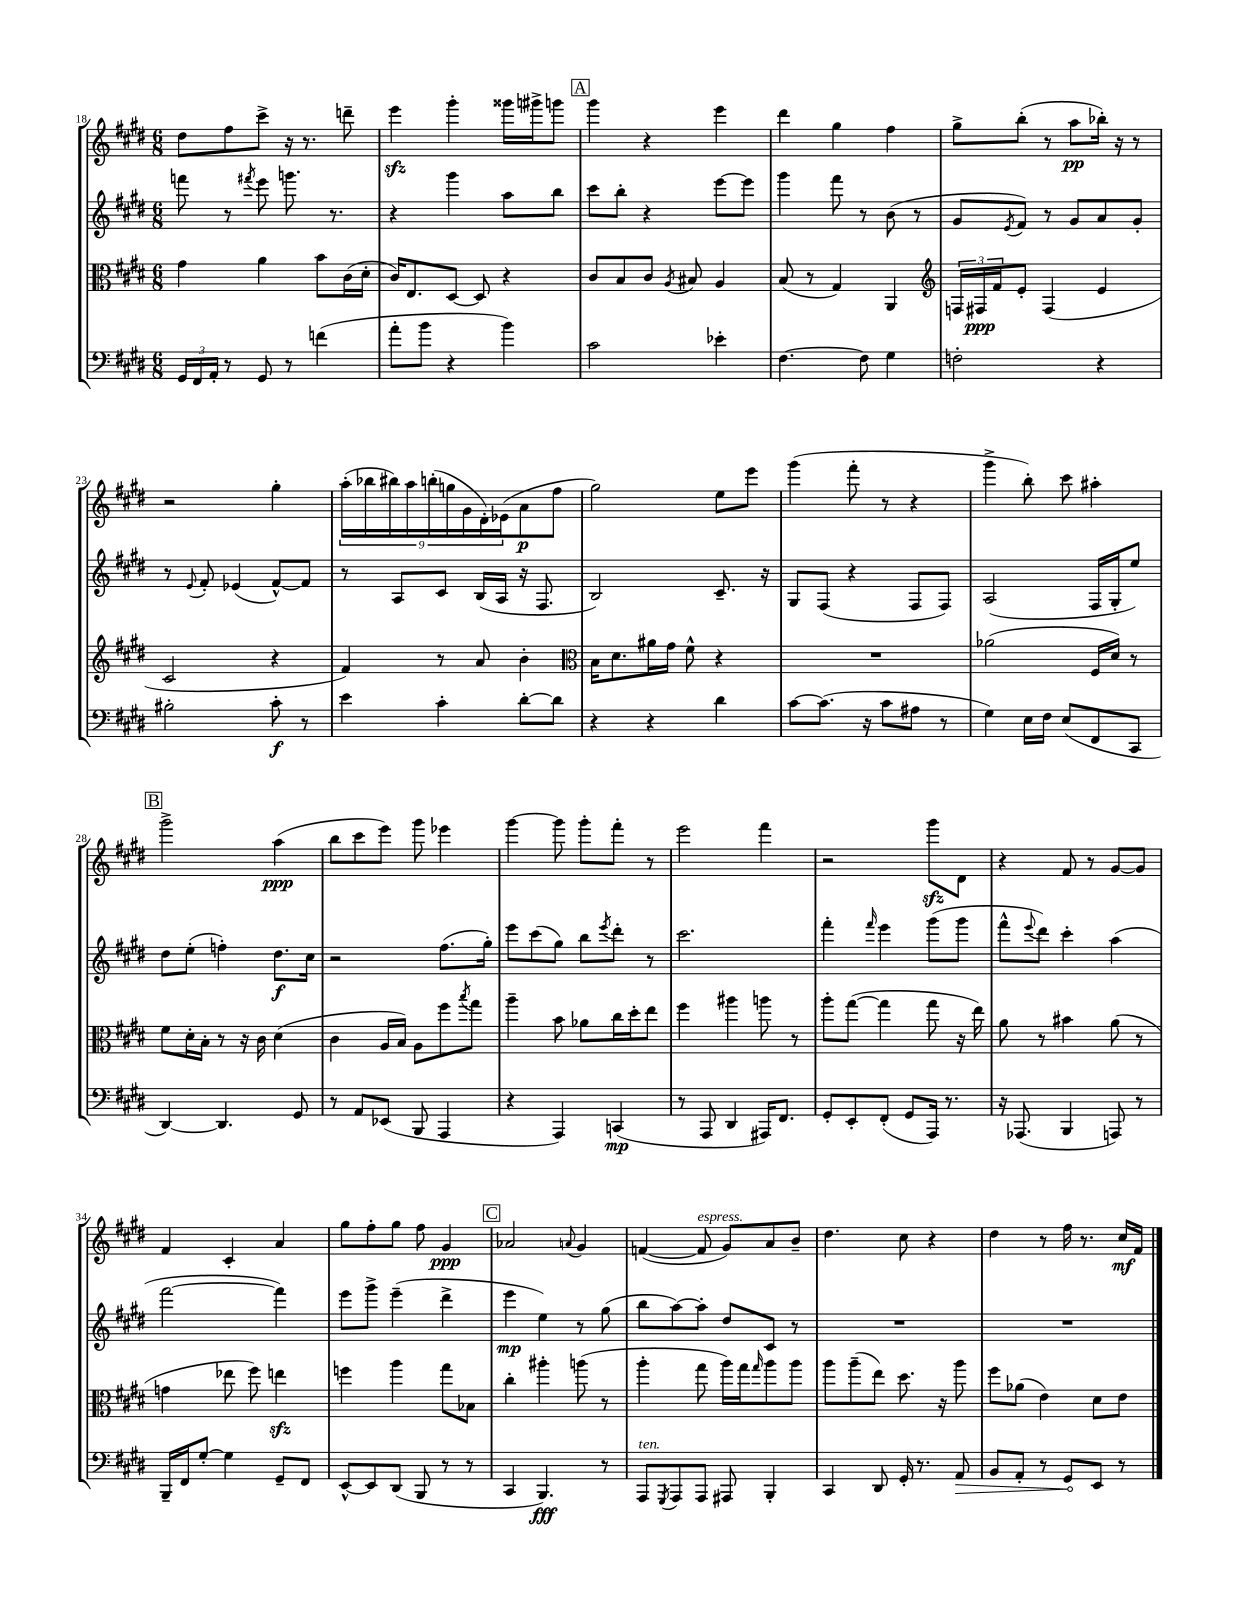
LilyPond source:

<<
\new StaffGroup <<
\new Staff = "s0" {
    \clef treble \key e \major \numericTimeSignature \time 6/8
    dis''8 fis''8 cis'''8-> r16 r8. d'''8-- |
    e'''4\sfz gis'''4-. gisis'''16 gis'''16-> g'''8 |
    \mark \markup { \box "A" } gis'''4 r4 e'''4 |
    dis'''4 gis''4 fis''4 |
    gis''8-> b''8-.( r8 a''8\pp bes''16-.) r16 r8 |
    r2 gis''4-. |
    \tuplet 9/8 { a''16-.( bes''16 bis''16) a''16 b''16-.( g''16 gis'16 dis'16-.) ees'16( } a'8\p fis''8 |
    gis''2) e''8 e'''8 |
    gis'''4( fis'''8-. r8 r4 |
    gis'''4-> b''8-.) cis'''8 ais''4-. |
    \mark \markup { \box "B" } gis'''2-> a''4\ppp( |
    b''8 cis'''8 e'''8) gis'''8 ees'''4 |
    gis'''4~ gis'''8 gis'''8-. fis'''8-. r8 |
    e'''2 fis'''4 |
    r2 gis'''8\sfz dis'8 |
    r4 fis'8 r8 gis'8~ gis'8 |
    fis'4 cis'4-. a'4 |
    gis''8 fis''8-. gis''8 fis''8 gis'4\ppp |
    \mark \markup { \box "C" } aes'2 \appoggiatura { a'8 } gis'4 |
    f'4~( f'8^\markup { \italic "espress." } gis'8) a'8 b'8-- |
    dis''4. cis''8 r4 |
    dis''4 r8 fis''16 r8. cis''16\mf fis'16 \bar "|." |
}
\new Staff = "s1" {
    \clef treble \key e \major \numericTimeSignature \time 6/8
    f'''8 r8 \acciaccatura { fis'''8 } e'''8 g'''8. r8. |
    r4 gis'''4 a''8 b''8 |
    \mark \markup { \box "A" } cis'''8 b''8-. r4 e'''8~ e'''8 |
    gis'''4 fis'''8 r8 b'8( r8 |
    gis'8 \acciaccatura { e'8 } fis'8) r8 gis'8 a'8 gis'8-. |
    r8 \appoggiatura { e'8 } fis'8-. ees'4( fis'8~-^) fis'8 |
    r8 a8 cis'8 b16( a16 r16 fis8. |
    b2) cis'8.-- r16 |
    gis8 fis8( r4 fis8 fis8) |
    a2( fis16 gis16-. e''8) |
    \mark \markup { \box "B" } dis''8 e''8-.( f''4-.) dis''8.\f cis''16 |
    r2 fis''8.( gis''16-.) |
    e'''8 cis'''8( gis''8) b''8 \acciaccatura { e'''8 } dis'''8-. r8 |
    cis'''2. |
    fis'''4-. \grace { fis'''16 } e'''4 gis'''8( gis'''8 |
    fis'''8-^ \appoggiatura { e'''8 } dis'''8) cis'''4-. a''4( |
    fis'''2~ fis'''4) |
    e'''8 gis'''8-> e'''4--( dis'''4-> |
    \mark \markup { \box "C" } e'''4\mp e''4) r8 gis''8( |
    b''8 a''8~) a''8-. dis''8 cis'8 r8 |
    R2. |
    R2. \bar "|." |
}
\new Staff = "s2" {
    \clef alto \key e \major \numericTimeSignature \time 6/8
    gis'4 a'4 b'8 cis'16( dis'16-. |
    cis'16) e8. dis8~ dis8 r4 |
    \mark \markup { \box "A" } cis'8 b8 cis'8 \acciaccatura { a8 } bis8 a4 |
    b8( r8 gis4) a,4 |
    \clef treble \tuplet 3/2 { f16 fis16\ppp fis'16 } e'8-. fis4( e'4 |
    cis'2 r4 |
    fis'4) r8 a'8 b'4-. |
    \clef alto b16 dis'8. ais'16 gis'16 fis'8-^ r4 |
    R2. |
    aes'2( fis16 dis'16) r8 |
    \mark \markup { \box "B" } fis'8 dis'16-. b16-. r8 r16 cis'16 dis'4( |
    cis'4 a16 b16) a8 fis''8 \acciaccatura { b''8 } gis''8 |
    a''4-- b'8 aes'8 cis''16 dis''16-. e''8 |
    fis''4 ais''4 a''8 r8 |
    a''8-. gis''8~( gis''4 gis''8 r16 e''16) |
    a'8 r8 bis'4 a'8( r8 |
    g'4 ees''8 fis''8) e''4\sfz |
    f''4 a''4 gis''8 bes8 |
    \mark \markup { \box "C" } cis''4-. ais''4-. a''8( r8 |
    a''4-. gis''8 a''16) gis''16 \grace { gis''16 } a''8 a''8 |
    a''8 a''8--( e''8) dis''8. r16 a''8 |
    fis''8 aes'8( e'4) dis'8 e'8 \bar "|." |
}
\new Staff = "s3" {
    \clef bass \key e \major \numericTimeSignature \time 6/8
    \tuplet 3/2 { gis,16 fis,16 a,16-. } r8 gis,8 r8 f'4( |
    a'8-. b'8 r4 b'4) |
    \mark \markup { \box "A" } cis'2 ees'4-. |
    fis4.~ fis8 gis4 |
    f2-. r4 |
    bis2-. cis'8-.\f r8 |
    e'4 cis'4-. dis'8~-. dis'8 |
    r4 r4 dis'4 |
    cis'8~ cis'8.( r16 cis'8 ais8 r8 |
    gis4) e16 fis16 e8( fis,8 cis,8 |
    \mark \markup { \box "B" } dis,4~) dis,4. gis,8 |
    r8 a,8 ees,8( b,,8 a,,4 |
    r4 a,,4) c,4\mp( |
    r8 a,,8 dis,4 ais,,16) fis,8. |
    gis,8-. e,8-. fis,8-.( gis,8 a,,16) r8. |
    r16 aes,,8.( b,,4 a,,8) r8 |
    b,,16-- fis,16 gis8~-. gis4 gis,8-- fis,8 |
    e,8~-^ e,8 dis,8( b,,8 r8 r8 |
    \mark \markup { \box "C" } cis,4 b,,4.\fff) r8 |
    a,,8^\markup { \italic "ten." } \acciaccatura { gis,,8 } a,,8 a,,8 ais,,8 b,,4-. |
    cis,4 dis,8 gis,16-. r8. \once \override Hairpin.circled-tip = ##t a,8\> |
    b,8 a,8-. r8 gis,8\! e,8 r8 \bar "|." |
}
>>
>>
\layout { \context { \Score currentBarNumber = #18 } }
